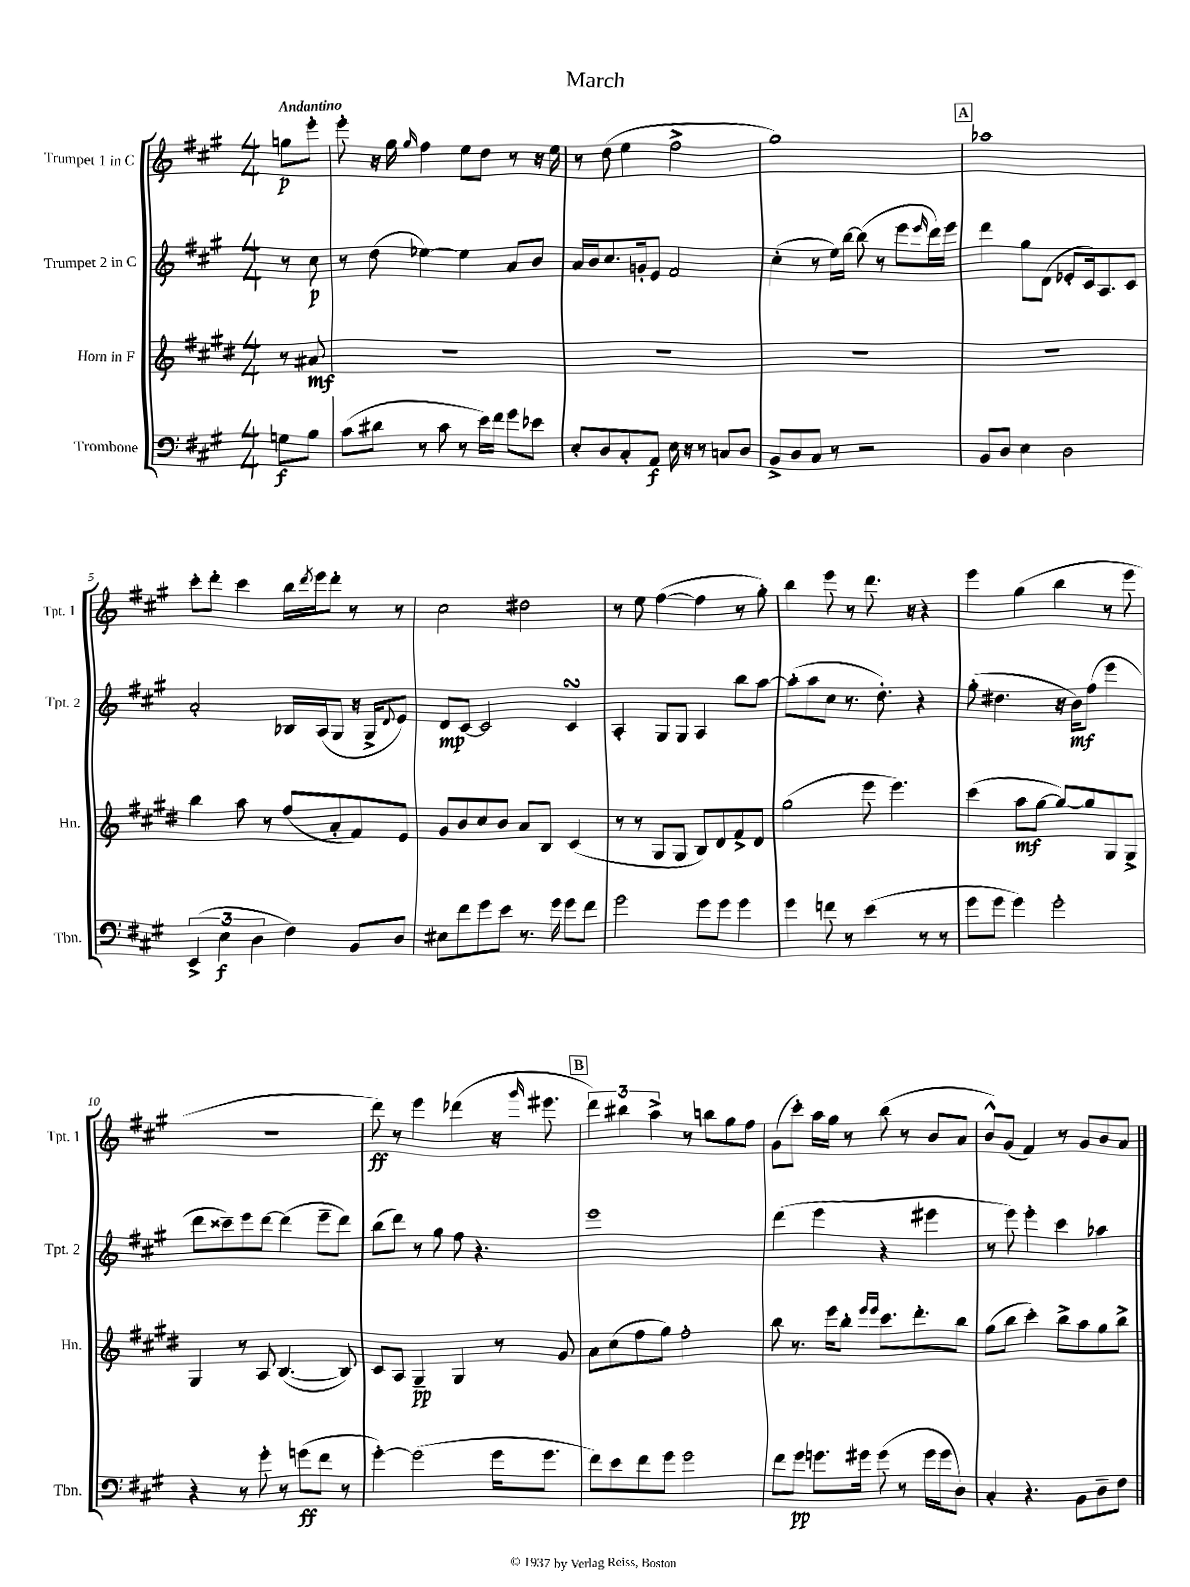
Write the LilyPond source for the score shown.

\header { title = "March" }
<<
\new StaffGroup <<
\new Staff = "s0" \with { instrumentName = "Trumpet 1 in C" shortInstrumentName = "Tpt. 1" } {
    \clef treble \key a \major \numericTimeSignature \time 4/4 \partial 4 \tempo "Andantino"
    g''8\p e'''8-. |
    e'''8-. r16 gis''16 \grace { gis''16 } fis''4 e''8 d''8 r8 r16 e''16 |
    r8 d''8( e''4 fis''2-> |
    gis''1) |
    \mark \markup { \box "A" } aes''1 |
    cis'''8-. d'''8-. cis'''4 b''16 \acciaccatura { d'''8 } e'''16 d'''8-. r8 r8 |
    cis''2 dis''2 |
    r8 e''8 fis''4~( fis''4 r8 gis''8-.) |
    b''4 e'''8 r8 d'''8. r16 r4 |
    e'''4 gis''4( b''4 r8 e'''8 |
    R1 |
    d'''8\ff) r8 e'''4 des'''4( r16 \grace { gis'''16 } eis'''8. |
    \mark \markup { \box "B" } \tuplet 3/2 { d'''4) bis''4 a''4-> } r8 b''8 gis''8 fis''8 |
    gis'8( cis'''8-.) a''16 gis''16 r8 b''8( r8 b'8 a'8 |
    b'8-^) gis'8( fis'4) r8 gis'8 b'8 a'8 \bar "|." |
}
\new Staff = "s1" \with { instrumentName = "Trumpet 2 in C" shortInstrumentName = "Tpt. 2" } {
    \clef treble \key a \major \numericTimeSignature \time 4/4 \partial 4
    r8 cis''8\p |
    r8 d''8( ees''4~) ees''4 a'8 b'8 |
    a'16 b'16 cis''8. g'16-. e'8 fis'2 |
    cis''4-.( r8 e''16) b''16~ b''8( r8 e'''8 \grace { e'''16 } d'''16) e'''16 |
    \mark \markup { \box "A" } d'''4 gis''8 d'8( ees'8-. cis'16) a8. cis'8 |
    a'2-. bes16 a16( gis8 r16 gis16-> \appoggiatura { d'8 } e'8) |
    d'8\mp cis'8~ cis'2 cis'4\turn |
    a4-. gis8 gis8 a4 b''8 a''8~ |
    a''8-.( a''8 cis''8 r8. d''8.-.) r4 |
    gis''8-.( dis''4. r16 b'16\mf) fis''8( e'''4 |
    d'''8 cisis'''8--) e'''8 d'''8~ d'''4( e'''8-- d'''8) |
    b''8( d'''8) r8 gis''8 fis''8 r4. |
    \mark \markup { \box "B" } e'''1 |
    d'''4( e'''4 r4 eis'''4 |
    r8 e'''8) e'''4-. cis'''4 aes''4 \bar "|." |
}
\new Staff = "s2" \with { instrumentName = "Horn in F" shortInstrumentName = "Hn." } {
    \clef treble \key e \major \numericTimeSignature \time 4/4 \partial 4
    r8 ais'8\mf |
    R1 |
    R1 |
    R1 |
    \mark \markup { \box "A" } R1 |
    b''4 a''8 r8 fis''8( a'8-. fis'8) e'8 |
    gis'8 b'8 cis''8 b'8 a'8 b8 cis'4( |
    r8 r8 gis8 gis8 b8) dis'8 fis'8-> dis'8 |
    gis''2( e'''8 e'''4.) |
    cis'''4( a''8\mf gis''8~ gis''8~) gis''8 gis8 gis8-> |
    gis4 r8 a8 b4.~( b8) |
    cis'8 a8 gis4--\pp gis4 r8 gis'8 |
    \mark \markup { \box "B" } a'8 cis''8( fis''8 gis''8) fis''2-. |
    b''8 r8. e'''16 b''8-. \grace { e'''16 e'''16 } cis'''8. dis'''8.-. b''8 |
    gis''8( b''8 cis'''4-.) b''8-> a''8 gis''8 b''8-> \bar "|." |
}
\new Staff = "s3" \with { instrumentName = "Trombone" shortInstrumentName = "Tbn." } {
    \clef bass \key a \major \numericTimeSignature \time 4/4 \partial 4
    g8\f b8 |
    cis'8( dis'8 r8 cis'8 r8 e'16) fis'16 gis'8 ees'8 |
    e8-. d8 cis8-. a,8\f e16 r16 r8 c8 d8 |
    b,8-> d8 cis8 r8 r2 |
    \mark \markup { \box "A" } b,8 d8 e4 d2 |
    \tuplet 3/2 { e,4->( e4\f d4 } fis4) b,8 d8 |
    eis8 fis'8 gis'8 e'8 r8. gis'16 gis'8 fis'8 |
    gis'2 gis'8 gis'8 gis'4 |
    gis'4 f'8 r8 e'4( r8 r8 |
    gis'8 gis'8 gis'4) gis'2-. |
    r4 r8 gis'8-. r8 g'8\ff( fis'8 r8 |
    gis'4~-.) gis'2( gis'16 gis'8. |
    \mark \markup { \box "B" } fis'8) e'8 fis'8 gis'8 gis'2 |
    fis'8 gis'8\pp g'8. gis'16 gis'8( r8 gis'16 gis'16 d8) |
    cis4-. r4. b,8 d8-- fis8 \bar "|." |
}
>>
>>
